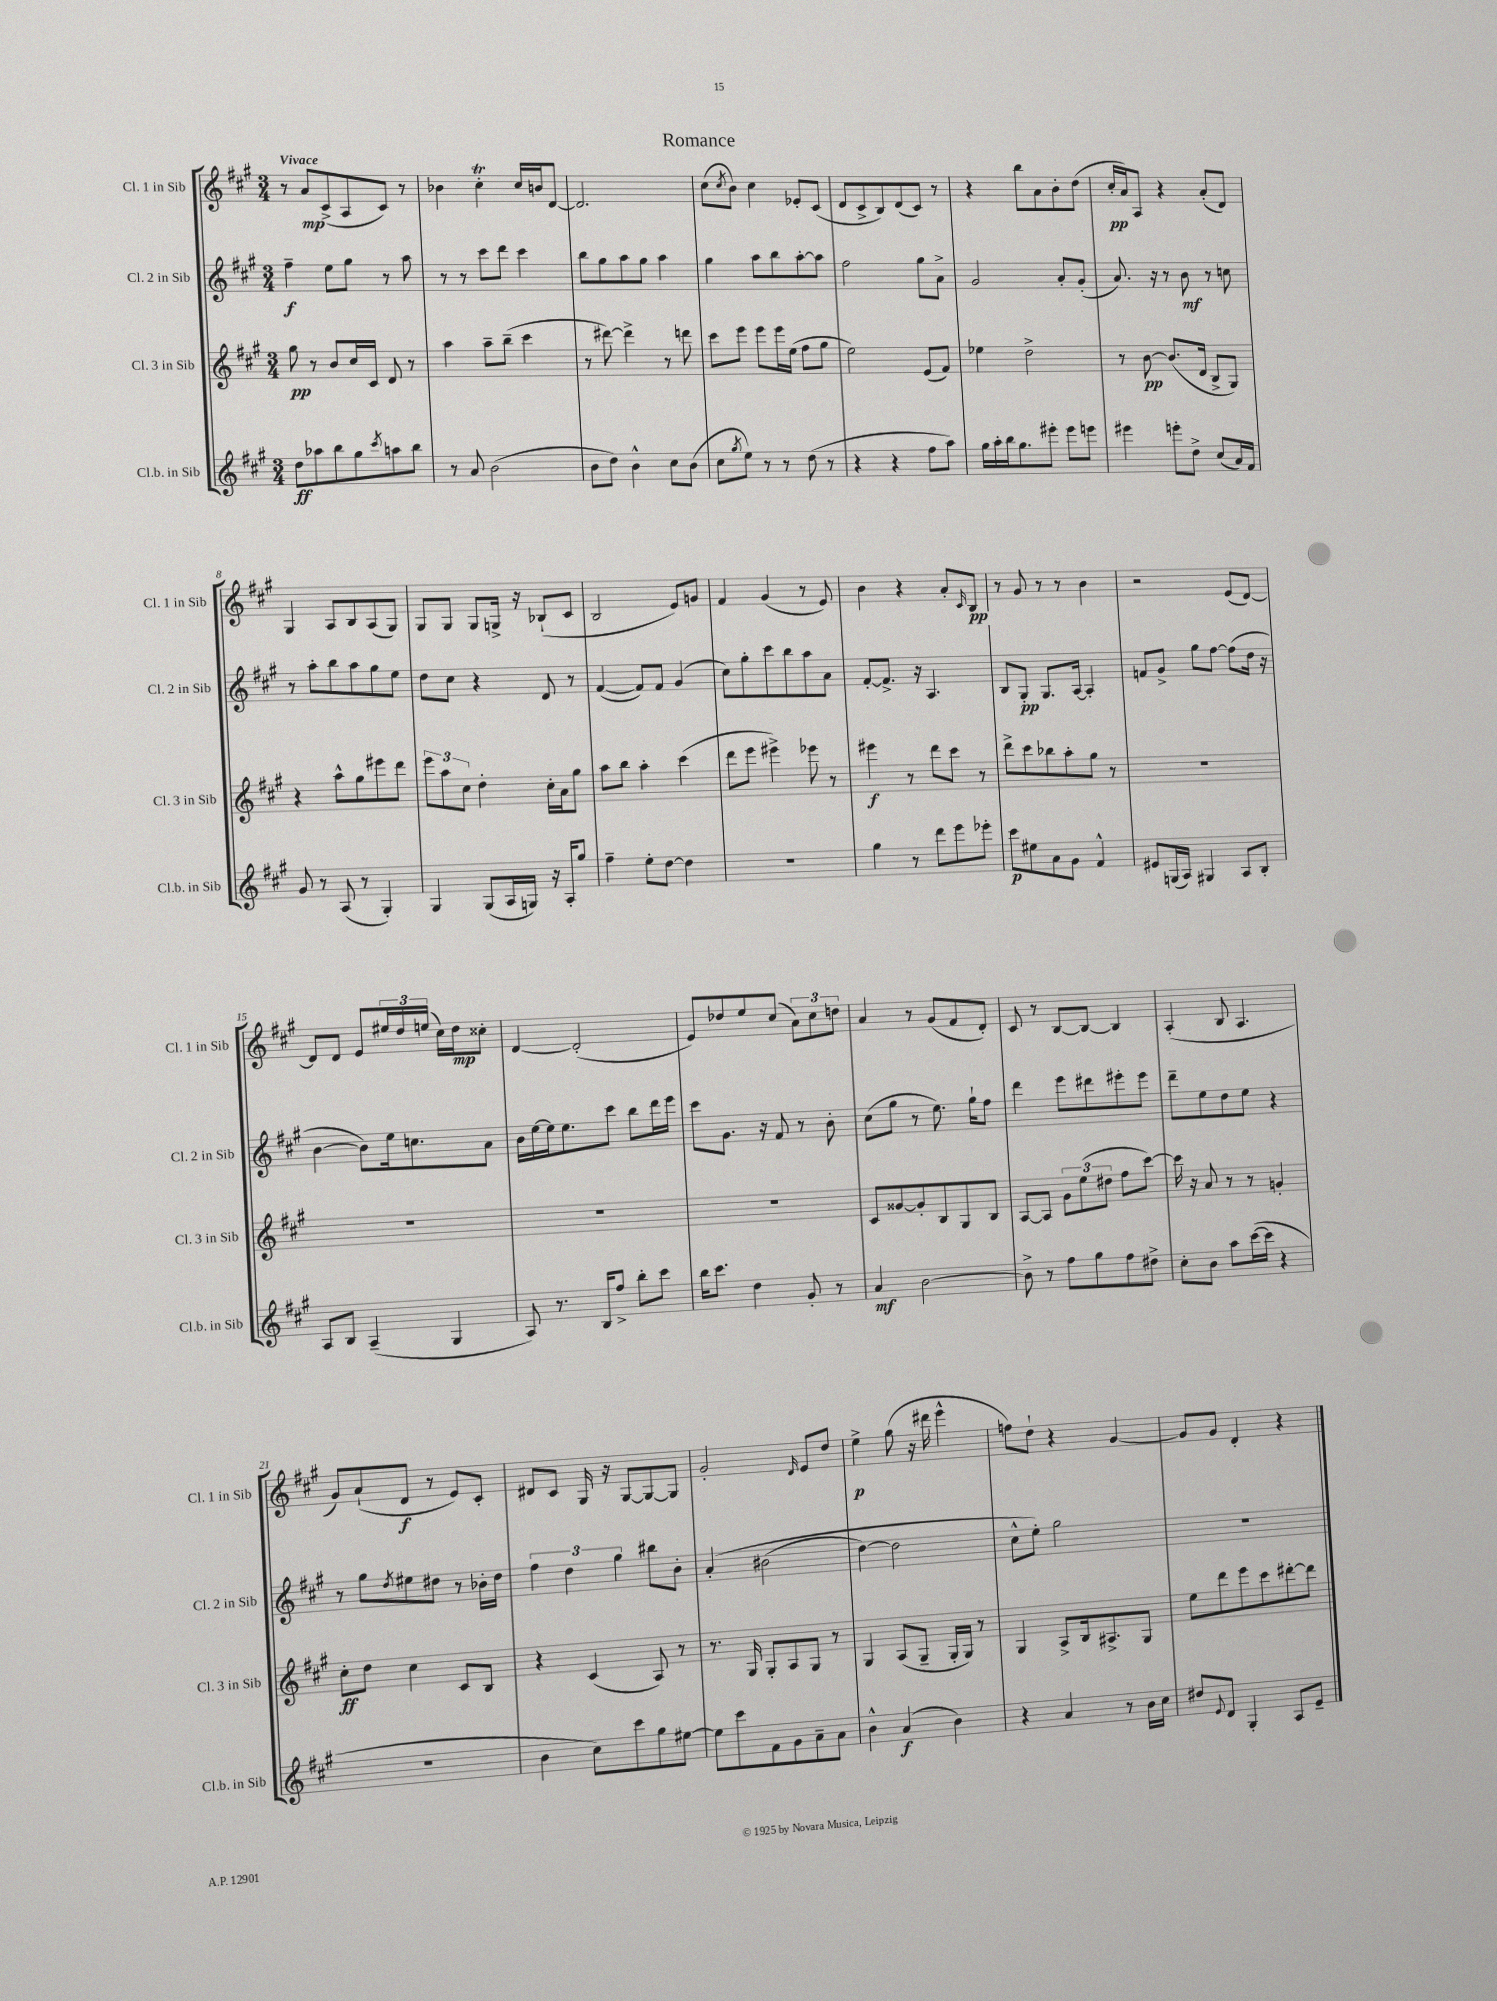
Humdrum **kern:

**kern	**dynam	**kern	**dynam	**kern	**dynam	**kern	**dynam
*part4	*part4	*part3	*part3	*part2	*part2	*part1	*part1
*staff4	*staff4	*staff3	*staff3	*staff2	*staff2	*staff1	*staff1
*I"Cl.b. in Sib	*	*I"Cl. 3 in Sib	*	*I"Cl. 2 in Sib	*	*I"Cl. 1 in Sib	*
*I'Cl.b. in Sib	*	*I'Cl. 3 in Sib	*	*I'Cl. 2 in Sib	*	*I'Cl. 1 in Sib	*
*clefG2	*	*clefG2	*	*clefG2	*	*clefG2	*
*k[f#c#g#]	*	*k[f#c#g#]	*	*k[f#c#g#]	*	*k[f#c#g#]	*
*M3/4	*	*M3/4	*	*M3/4	*	*M3/4	*
=1	=1	=1	=1	=1	=1	=1	=1
!	!	!	!	!	!	!LO:TX:a:B:t=Vivace	!
8dd\L	ff	8gg#\	pp	4ff#~\	f	8r	.
8aa-X\	.	8r	.	.	.	8a/L	mp
8bb\	.	8b/L	.	8ee\L	.	(8c#^/	.
8gg#\	.	16cc#/L	.	8gg#\J	.	8A/	.
.	.	16c#/JJ	.	.	.	.	.
8qccc#/	.	.	.	.	.	.	.
8aan\	.	8d/	.	8r	.	8c#/J)	.
8bb\J	.	8r	.	8aa\	.	8r	.
=2	=2	=2	=2	=2	=2	=2	=2
8r	.	4aa\	.	8r	.	4b-X\	.
8a/	.	.	.	8r	.	.	.
(2b\	.	8aa~\L	.	8ccc#\L	.	4cc#t'\	.
.	.	(8bb~\J	.	8ddd\J	.	.	.
.	.	4ccc#\	.	4ccc#\	.	16cc#/LL	.
.	.	.	.	.	.	16bn/J	.
.	.	.	.	.	.	[8d/J	.
=3	=3	=3	=3	=3	=3	=3	=3
8b\L	.	8r	.	8bb\L	.	2.d/]	.
8dd\J)	.	[8ddd#X\)	.	8gg#\	.	.	.
4b^^\	.	4ddd#^\]	.	8aa\	.	.	.
.	.	.	.	8gg#\J	.	.	.
8cc#\L	.	8r	.	4aa\	.	.	.
(8b\J	.	8dddn\	.	.	.	.	.
=4	=4	=4	=4	=4	=4	=4	=4
8cc#\L	.	8ccc#\L	.	4gg#\	.	(8cc#\L	.
8qgg#/	.	.	.	.	.	8qcc#/	.
8ee\J)	.	8eee\J	.	.	.	8b\J)	.
8r	.	8eee\L	.	8aa\L	.	4cc#\	.
8r	.	16eee\L	.	8bb\	.	.	.
.	.	(16ee\JJ	.	.	.	.	.
(8dd\	.	8ff#\L	.	[8aa'\	.	8e-X'/L	.
8r	.	8gg#\J	.	8aa\J]	.	(8c#/J	.
=5	=5	=5	=5	=5	=5	=5	=5
4r	.	2ee\)	.	2ff#\	.	8d/L	.
.	.	.	.	.	.	8c#^/	.
4r	.	.	.	.	.	8B/)	.
.	.	.	.	.	.	(8d/	.
8ff#\L	.	(8e/L	.	8gg#\L	.	8c#/J)	.
8aa\J)	.	8f#/J)	.	8a^\J	.	8r	.
=6	=6	=6	=6	=6	=6	=6	=6
16gg#\LL	.	4ee-X\	.	2g#/	.	4r	.
16aa'\	.	.	.	.	.	.	.
16bb\J	.	.	.	.	.	.	.
8.gg#\	.	.	.	.	.	.	.
.	.	2dd^\	.	.	.	8bb\L	.
8eee#X'\J	.	.	.	.	.	8a\	.
8eee#\L	.	.	.	8a'/L	.	8b'\	.
8eeen\J	.	.	.	(8g#'/J	.	(8dd\J	.
=7	=7	=7	=7	=7	=7	=7	=7
4eee#X\	.	8r	.	8.a/)	.	16cc#'/LL	pp
.	.	.	.	.	.	16a/J)	.
.	.	[8b\	pp	.	.	8A/J	.
.	.	.	.	16r	.	.	.
8eeen'\L	.	(8.b/L]	.	8r	.	4r	.
8dd^\J	.	.	.	8b\	mf	.	.
.	.	16d/Jk	.	.	.	.	.
(8cc#/L	.	8B^/L	.	8r	.	(8a'/L	.
16a/L)	.	8G#/J)	.	8ccn\	.	8d/J)	.
16f#/JJ	.	.	.	.	.	.	.
!!LO:LB:g=z
=8	=8	=8	=8	=8	=8	=8	=8
8g#/	.	4r	.	8r	.	4G#/	.
8r	.	.	.	8aa'\L	.	.	.
(8A/	.	8aa^^\L	.	8bb\	.	8A/L	.
8r	.	8gg#\	.	8aa\	.	8B/	.
4G#'/)	.	8eee#X\	.	8gg#\	.	(8A/	.
.	.	8ddd\J	.	8ee\J	.	8G#/J)	.
=9	=9	=9	=9	=9	=9	=9	=9
4G#/	.	12eee\L	.	8dd\L	.	8G#/L	.
.	.	12aa\	.	.	.	.	.
.	.	.	.	8cc#\J	.	8G#/J	.
.	.	12cc#\J	.	.	.	.	.
(8G#/L	.	4dd'\	.	4r	.	8G#/L	.
16A/L	.	.	.	.	.	16Gn^/Jk	.
16Gn/JJ)	.	.	.	.	.	16r	.
16r	.	16cc#'\LL	.	8d/	.	(8B-X`/L	.
16A'/KL	.	16a\J	.	.	.	.	.
8gg#/J	.	8gg#\J	.	8r	.	8c#/J	.
=10	=10	=10	=10	=10	=10	=10	=10
4ff#~\	.	8aa\L	.	([4f#/	.	2B/	.
.	.	8bb\J	.	.	.	.	.
8ee'\L	.	4aa'\	.	8f#/L])	.	.	.
[8dd\J	.	.	.	8f#/J	.	.	.
4dd\]	.	(4ccc#\	.	(4g#/	.	8e/L)	.
.	.	.	.	.	.	8gn/J	.
=11	=11	=11	=11	=11	=11	=11	=11
2.r	.	8ddd\L	.	8cc#\L)	.	4f#/	.
.	.	8eee\J	.	8gg#'\	.	.	.
.	.	4eee#X^\)	.	8ccc#\	.	(4g#/	.
.	.	.	.	8bb\	.	.	.
.	.	8eee-X\	.	8aa\	.	8r	.
.	.	8r	.	8a\J	.	8e/)	.
=12	=12	=12	=12	=12	=12	=12	=12
4gg#\	.	4eee#X\	f	[8f#'/L	.	4b\	.
.	.	.	.	8.f#^/J]	.	.	.
8r	.	8r	.	.	.	4r	.
.	.	.	.	16r	.	.	.
8ddd\L	.	8ddd\L	.	4.A/	.	.	.
8eee\	.	8ccc#\J	.	.	.	8a'/L	.
.	.	.	.	.	.	16qqc#/	.
8eee-X'\J	.	8r	.	.	.	8B/J	pp
=13	=13	=13	=13	=13	=13	=13	=13
8ccc#\L	p	8ddd^\L	.	8B/L	.	8r	.
8ee#X\	.	8ccc#\	.	8G#'/J	pp	8g#/	.
8a\	.	8bb-X\	.	8.G#/L	.	8r	.
8g#\J	.	8aa'\	.	.	.	8r	.
.	.	.	.	[16A/Jk	.	.	.
4f#^^/	.	8gg#\J	.	4A'/]	.	4b\	.
.	.	8r	.	.	.	.	.
=14	=14	=14	=14	=14	=14	=14	=14
8e#X/L	.	2.r	.	8fn/L	.	2r	.
(16Gn/L	.	.	.	8g#^/J	.	.	.
16A/JJ)	.	.	.	.	.	.	.
4G#X/	.	.	.	8gg#\L	.	.	.
.	.	.	.	[8ff#\J	.	.	.
8A/L	.	.	.	(8ff#\L]	.	(8e/L	.
8B'/J	.	.	.	16dd\Jk	.	[8d/J)	.
.	.	.	.	16r	.	.	.
!!LO:LB:g=z
=15	=15	=15	=15	=15	=15	=15	=15
8A/L	.	2.r	.	[4b\	.	8d/L]	.
8B/J	.	.	.	.	.	8d/J	.
(4A~/	.	.	.	8b\L])	.	8e/L	.
.	.	.	.	16ee\k	.	24ee#X/L	.
.	.	.	.	.	.	24dd/	.
.	.	.	.	8.ccn\	.	.	.
.	.	.	.	.	.	(24een/JJ	.
4G#/	.	.	.	.	.	16cc#\LL)	.
.	.	.	.	.	.	16dd\J	mp
.	.	.	.	8a\J	.	8cc##X'\J	.
=16	=16	=16	=16	=16	=16	=16	=16
8A/)	.	2.r	.	16b\LL	.	[4d/	.
.	.	.	.	[16ee\	.	.	.
8.r	.	.	.	16ee\J]	.	.	.
.	.	.	.	8.ee\	.	.	.
.	.	.	.	.	.	(2d'/]	.
16B/KL	.	.	.	.	.	.	.
8ff#^/J	.	.	.	8ccc#\J	.	.	.
8bb'\L	.	.	.	8bb\L	.	.	.
8ccc#\J	.	.	.	16ddd\L	.	.	.
.	.	.	.	16eee\JJ	.	.	.
=17	=17	=17	=17	=17	=17	=17	=17
16bb\KL	.	2.r	.	8ccc#\L	.	8e/L)	.
8.ccc#\J	.	.	.	.	.	.	.
.	.	.	.	8.g#\J	.	8dd-X/	.
4dd\	.	.	.	.	.	8ee/	.
.	.	.	.	16r	.	.	.
.	.	.	.	8f#/	.	(8cc#/J	.
8g#'/	.	.	.	8r	.	12a\L)	.
.	.	.	.	.	.	12cc#\	.
8r	.	.	.	8b'\	.	.	.
.	.	.	.	.	.	12ddn\J	.
=18	=18	=18	=18	=18	=18	=18	=18
4a/	mf	8c#/L	.	(8cc#\L	.	4a/	.
.	.	[8g##X/	.	8gg#\J	.	.	.
[2b\	.	8g##'/]	.	8r	.	8r	.
.	.	8B/	.	8.ee\)	.	(8g#/L	.
.	.	8G#/	.	.	.	8f#/	.
.	.	.	.	16gg#`\KL	.	.	.
.	.	8B/J	.	8ff#\J	.	8d'/J)	.
=19	=19	=19	=19	=19	=19	=19	=19
8b^\]	.	[8A/L	.	4ddd\	.	8c#/	.
8r	.	8A/J]	.	.	.	8r	.
8ff#\L	.	12g#\L	.	8eee\L	.	[8B/L	.
.	.	(12ee\	.	.	.	.	.
8gg#\	.	.	.	8ddd#X\	.	8B/J_	.
.	.	12dd#X\J	.	.	.	.	.
8ff#\	.	8ff#\L	.	8eee#X'\	.	4B/]	.
8dd#X^\J	.	[8ccc#\J)	.	8eee#\J	.	.	.
=20	=20	=20	=20	=20	=20	=20	=20
8cc#'\L	.	16ccc#\]	.	8ddd~\L	.	(4A'/	.
.	.	16r	.	.	.	.	.
8b\J	.	8a/	.	8ee\	.	.	.
8aa\L	.	8r	.	8dd\	.	8B/	.
([16ccc#\L	.	8r	.	8ee\J	.	4.A/	.
16ccc#\JJ]	.	.	.	.	.	.	.
4r	.	4gn'/	.	4r	.	.	.
!!LO:LB:g=z
=21	=21	=21	=21	=21	=21	=21	=21
2.r	.	8cc#'\L	ff	8r	.	8g#/L)	.
.	.	8dd\J	.	8gg#\L	.	(8a`/	.
.	.	.	.	8qdd/	.	.	.
.	.	4cc#\	.	8ee#X\	.	8d/J	f
.	.	.	.	8dd#X\J	.	8r	.
.	.	8c#/L	.	8r	.	8e/L)	.
.	.	8B/J	.	16b-X'\LL	.	8c#'/J	.
.	.	.	.	16dd#\JJ	.	.	.
=22	=22	=22	=22	=22	=22	=22	=22
4b\	.	4r	.	6ff#\	.	8d#X/L	.
.	.	.	.	.	.	8c#/J	.
.	.	.	.	6dd\	.	.	.
8cc#\L)	.	(4c#/	.	.	.	16G#/	.
.	.	.	.	.	.	16r	.
.	.	.	.	6gg#\	.	.	.
8ccc#\	.	.	.	.	.	[8G#/L	.
8gg#\	.	8A/)	.	8bb#X\L	.	8G#/_	.
[8ee#X\J	.	8r	.	8b'\J	.	8G#/J]	.
=23	=23	=23	=23	=23	=23	=23	=23
8ee#\L]	.	8.r	.	(4a'/	.	2g#'/	.
8ccc#\	.	.	.	.	.	.	.
.	.	16G#/	.	.	.	.	.
8f#\	.	8G#'/L	.	(2b#X\	.	.	.
8g#\	.	8A/	.	.	.	.	.
.	.	.	.	.	.	16qqd/	.
8a~\	.	8G#/J	.	.	.	8e/L	.
8a\J	.	8r	.	.	.	8dd/J	.
=24	=24	=24	=24	=24	=24	=24	=24
4b^^\	.	4G#/	.	[4dd\)	.	4ee^\	p
(4a/	f	(8A/L	.	2dd\]	.	(8gg#\	.
.	.	8G#~/J	.	.	.	16r	.
.	.	.	.	.	.	16ddd#X\	.
4b\)	.	16G#'/LL	.	.	.	4eee^^\	.
.	.	16G#/JJ)	.	.	.	.	.
.	.	8r	.	.	.	.	.
=25	=25	=25	=25	=25	=25	=25	=25
4r	.	4G#/	.	8cc#^^\L	.	8ffn\L)	.
.	.	.	.	8ee'\J)	.	8dd`\J	.
4a/	.	8A^/L	.	2gg#\	.	4r	.
.	.	16B/k	.	.	.	.	.
.	.	8.A#X^/	.	.	.	.	.
8r	.	.	.	.	.	[4g#/	.
16b\LL	.	8G#/J	.	.	.	.	.
16cc#\JJ	.	.	.	.	.	.	.
=26	=26	=26	=26	=26	=26	=26	=26
8dd#X/L	.	8ee\L	.	2.r	.	8g#/L]	.
8qqe/	.	.	.	.	.	.	.
8d/J	.	8ddd\	.	.	.	8g#/J	.
4G#'/	.	8eee\	.	.	.	4d'/	.
.	.	8ccc#\	.	.	.	.	.
8A/L	.	[8ddd#X'\	.	.	.	4r	.
8e~/J	.	8ddd#\J]	.	.	.	.	.
==	==	==	==	==	==	==	==
*-	*-	*-	*-	*-	*-	*-	*-
